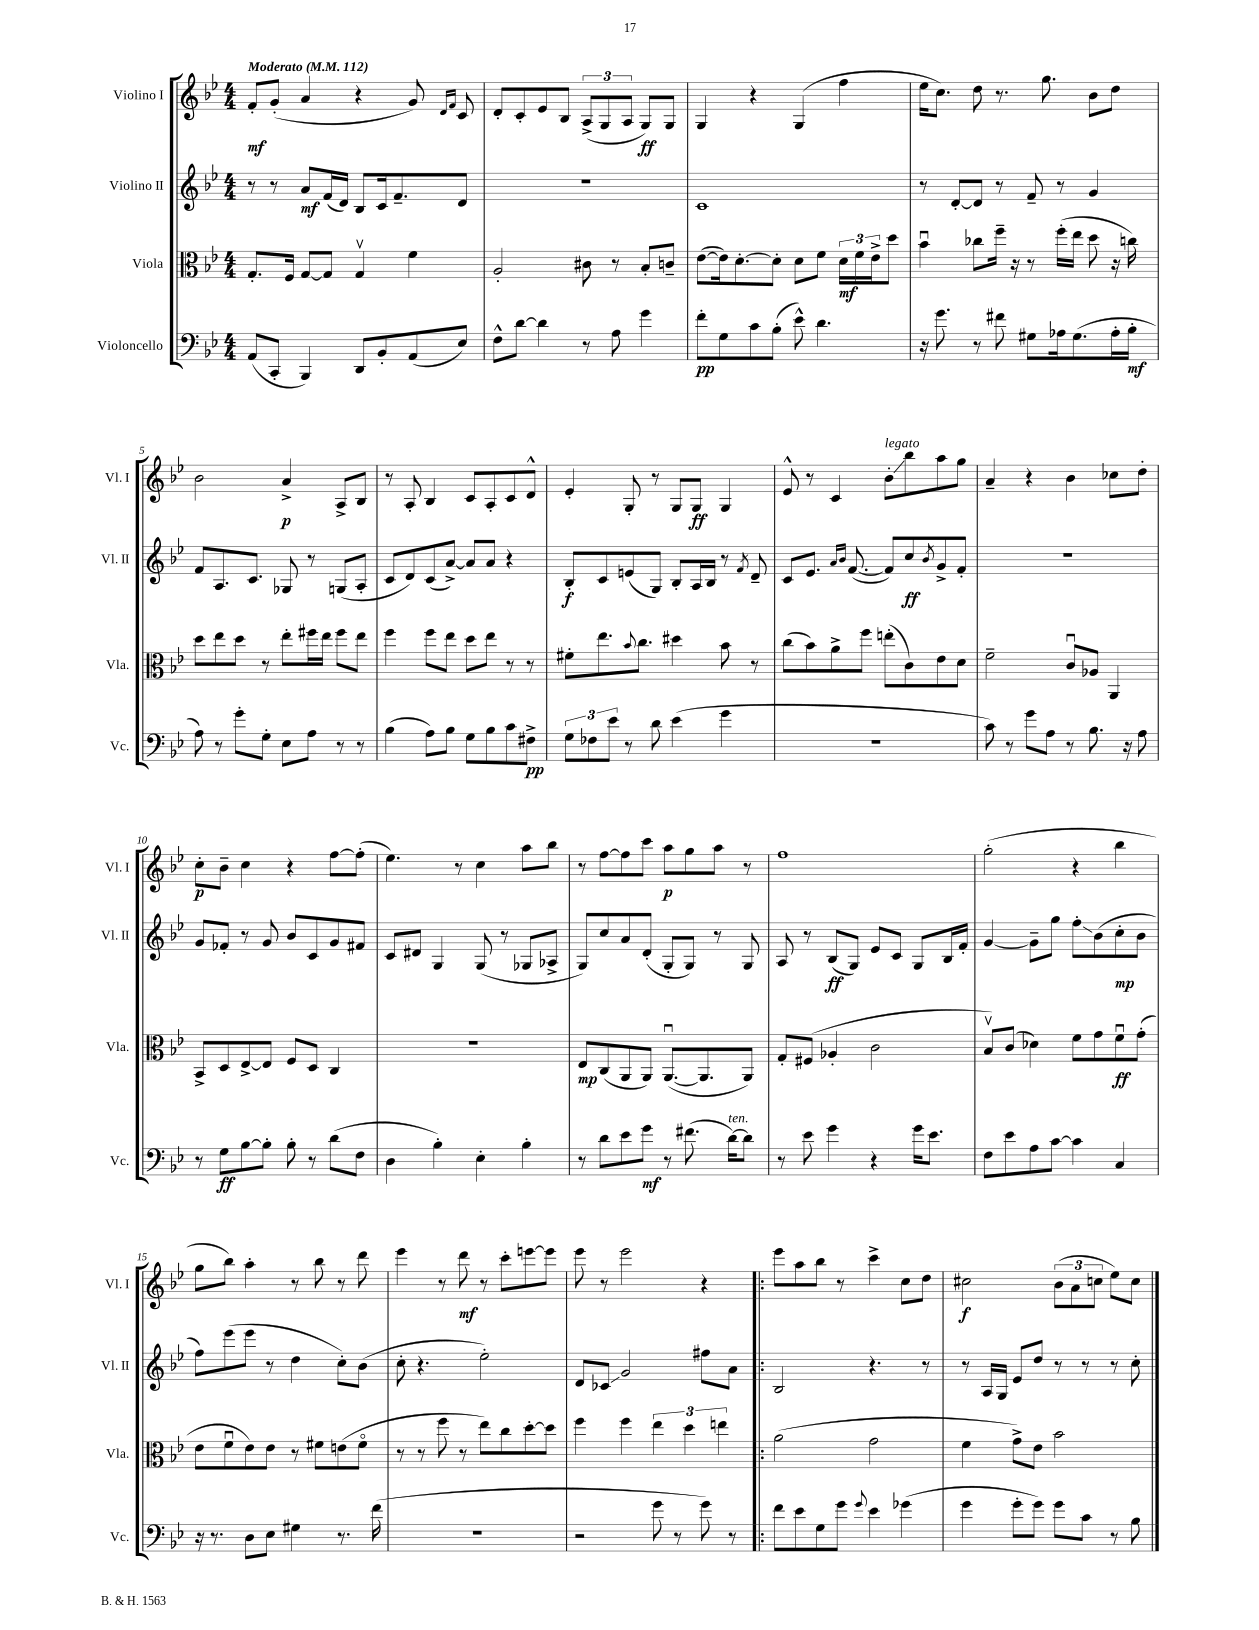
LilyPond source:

<<
\new StaffGroup <<
\new Staff = "s0" \with { instrumentName = "Violino I" shortInstrumentName = "Vl. I" } {
    \clef treble \key bes \major \numericTimeSignature \time 4/4 \tempo "Moderato" 4 = 112
    f'8-.\mf g'8-.( a'4 r4 g'8) \grace { d'16 f'16 } c'8 |
    d'8-. c'8-. ees'8 bes8 \tuplet 3/2 { a8->( g8 a8 } g8\ff) g8 |
    g4 r4 g4( f''4 |
    ees''16 c''8.) d''8 r8. g''8. bes'8 d''8 |
    bes'2 a'4->\p a8-> bes8 |
    r8 a8-. bes4 c'8 a8-. c'8 d'8-^ |
    ees'4-. g8-. r8 g8 g8\ff g4 |
    ees'8-^ r8 c'4 bes'8-.\glissando^\markup { \italic "legato" } bes''8 a''8 g''8 |
    a'4-- r4 bes'4 ces''8 d''8-. |
    c''8-.\p bes'8-- c''4 r4 f''8~ f''8-.( |
    ees''4.) r8 c''4 a''8 bes''8 |
    r8 f''8~ f''8 c'''8 a''8\p g''8 a''8 r8 |
    f''1 |
    g''2-.( r4 bes''4 |
    g''8 bes''8) a''4-. r8 bes''8 r8 d'''8 |
    ees'''4 r8 d'''8\mf r8 c'''8-. e'''8~ e'''8 |
    ees'''8 r8 ees'''2 r4 |
    \bar ".|:" ees'''8 a''8 bes''8 r8 c'''4-> c''8 d''8 |
    cis''2\f \tuplet 3/2 { bes'8( a'8 c''8 } ees''8) c''8 \bar "|." |
}
\new Staff = "s1" \with { instrumentName = "Violino II" shortInstrumentName = "Vl. II" } {
    \clef treble \key bes \major \numericTimeSignature \time 4/4
    r8 r8 a'8\mf f'16( d'16) bes8 c'16 f'8.-- d'8 |
    R1 |
    c'1 |
    r8 d'8~-. d'8 r8 f'8-- r8 g'4 |
    f'8 a8. c'8. ges8 r8 g8( a8-. |
    c'8 d'8) c'8( a'8~->) a'8 a'8 r4 |
    bes8-.\f c'8 e'8( g8) bes8-. a16 bes16 r8 \acciaccatura { f'8 } d'8-- |
    c'8 ees'8. \grace { a'16 bes'16 } f'8.~( f'8) c''8\ff \acciaccatura { bes'8 } g'8-> f'8-. |
    R1 |
    g'8 fes'8-. r8 g'8 bes'8 c'8 g'8 fis'8 |
    c'8 dis'8 g4 g8( r8 ges8 aes8-> |
    g8) c''8 a'8 d'8-.( g8-. g8) r8 g8 |
    a8 r8 bes8\ff( g8) ees'8 c'8 g8 bes16 f'16-. |
    g'4~ g'8-- g''8 f''8-.\glissando bes'8( c''8-.\mp bes'8 |
    f''8) ees'''8( ees'''8 r8 d''4 c''8-.) bes'8( |
    c''8-. r4. ees''2-.) |
    d'8 ces'8\glissando g'2 fis''8 a'8 |
    \bar ".|:" bes2 r4. r8 |
    r8 a16 g16 ees'8 d''8 r8 r8 r8 c''8-. \bar "|." |
}
\new Staff = "s2" \with { instrumentName = "Viola" shortInstrumentName = "Vla." } {
    \clef alto \key bes \major \numericTimeSignature \time 4/4
    g8.-. f16 g8~ g8 g4\upbow f'4 |
    a2-. cis'8 r8 bes8-. c'8-- |
    ees'8~( ees'16) d'8.~-. d'8-. d'8 f'8 \tuplet 3/2 { d'16\mf f'16 ees'16-> } d''8 |
    bes'4\downbow ces''8 f''16-- r16 r8 f''16-.( ees''16 d''8 r16 c''16) |
    d''8 ees''8 d''8 r8 ees''8-. fis''16 ees''16 fis''8 ees''8 |
    f''4 f''8 ees''8 d''8 ees''8 r8 r8 |
    fis'8-. ees''8. \appoggiatura { bes'8 } c''8. dis''4 bes'8 r8 |
    c''8( bes'8) a'8-> f''8 e''8-.( c'8) ees'8 d'8 |
    f'2-- c'8\downbow aes8 a,4 |
    bes,8-> d8 ees8~-> ees8 f8 d8 c4 |
    R1 |
    ees8\mp c8( a,8 a,8) a,8.~\downbow( a,8. a,8) |
    g8-. fis8( aes4-. c'2 |
    bes8\upbow) c'8( des'4) f'8 g'8 f'8\downbow\ff g'8-.( |
    ees'8 f'8\downbow ees'8) ees'8 r8 fis'8 e'8( fis'8\flageolet |
    r8 r8 f''8 r8 ees''8) c''8 d''8~-. d''8 |
    f''4 f''4 \tuplet 3/2 { ees''4 d''4 e''4 } |
    \bar ".|:" a'2( g'2 |
    f'4 g'8->) ees'8 bes'2 \bar "|." |
}
\new Staff = "s3" \with { instrumentName = "Violoncello" shortInstrumentName = "Vc." } {
    \clef bass \key bes \major \numericTimeSignature \time 4/4
    a,8( c,8-. bes,,4) d,8 bes,8-. a,8( ees8) |
    f8-^ d'8~ d'4 r8 a8 g'4 |
    f'8-.\pp g8 c'8 bes8-.( ees'8-^) d'4. |
    r16 g'8. r8 fis'8 gis8 aes16 gis8.( aes16-. bes16-.\mf |
    a8) r8 g'8-. g8-. ees8 a8 r8 r8 |
    bes4( a8) bes8 g8 bes8 c'8 fis8->\pp |
    \tuplet 3/2 { g8 fes8 ees'8 } r8 d'8 ees'4( g'4 |
    R1 |
    c'8) r8 g'8 a8 r8 bes8. r16 a8 |
    r8 g8\ff bes8~ bes8-. bes8-. r8 d'8( f8 |
    d4 bes4-.) ees4-. bes4-. |
    r8 d'8 ees'8 g'8\mf r8 fis'8.( d'16~^\markup { \italic "ten." }) d'8 |
    r8 ees'8 g'4 r4 g'16 ees'8. |
    f8 ees'8 a8 c'8~ c'4 c4 |
    r16 r8. d8 ees8 gis4 r8. f'16( |
    R1 |
    r2 g'8 r8 g'8) r8 |
    \bar ".|:" f'8 ees'8 g8 g'8 \appoggiatura { g'8 } ees'4 ges'4( |
    g'4 g'8-. g'8) g'8 c'8 r8 bes8 \bar "|." |
}
>>
>>
